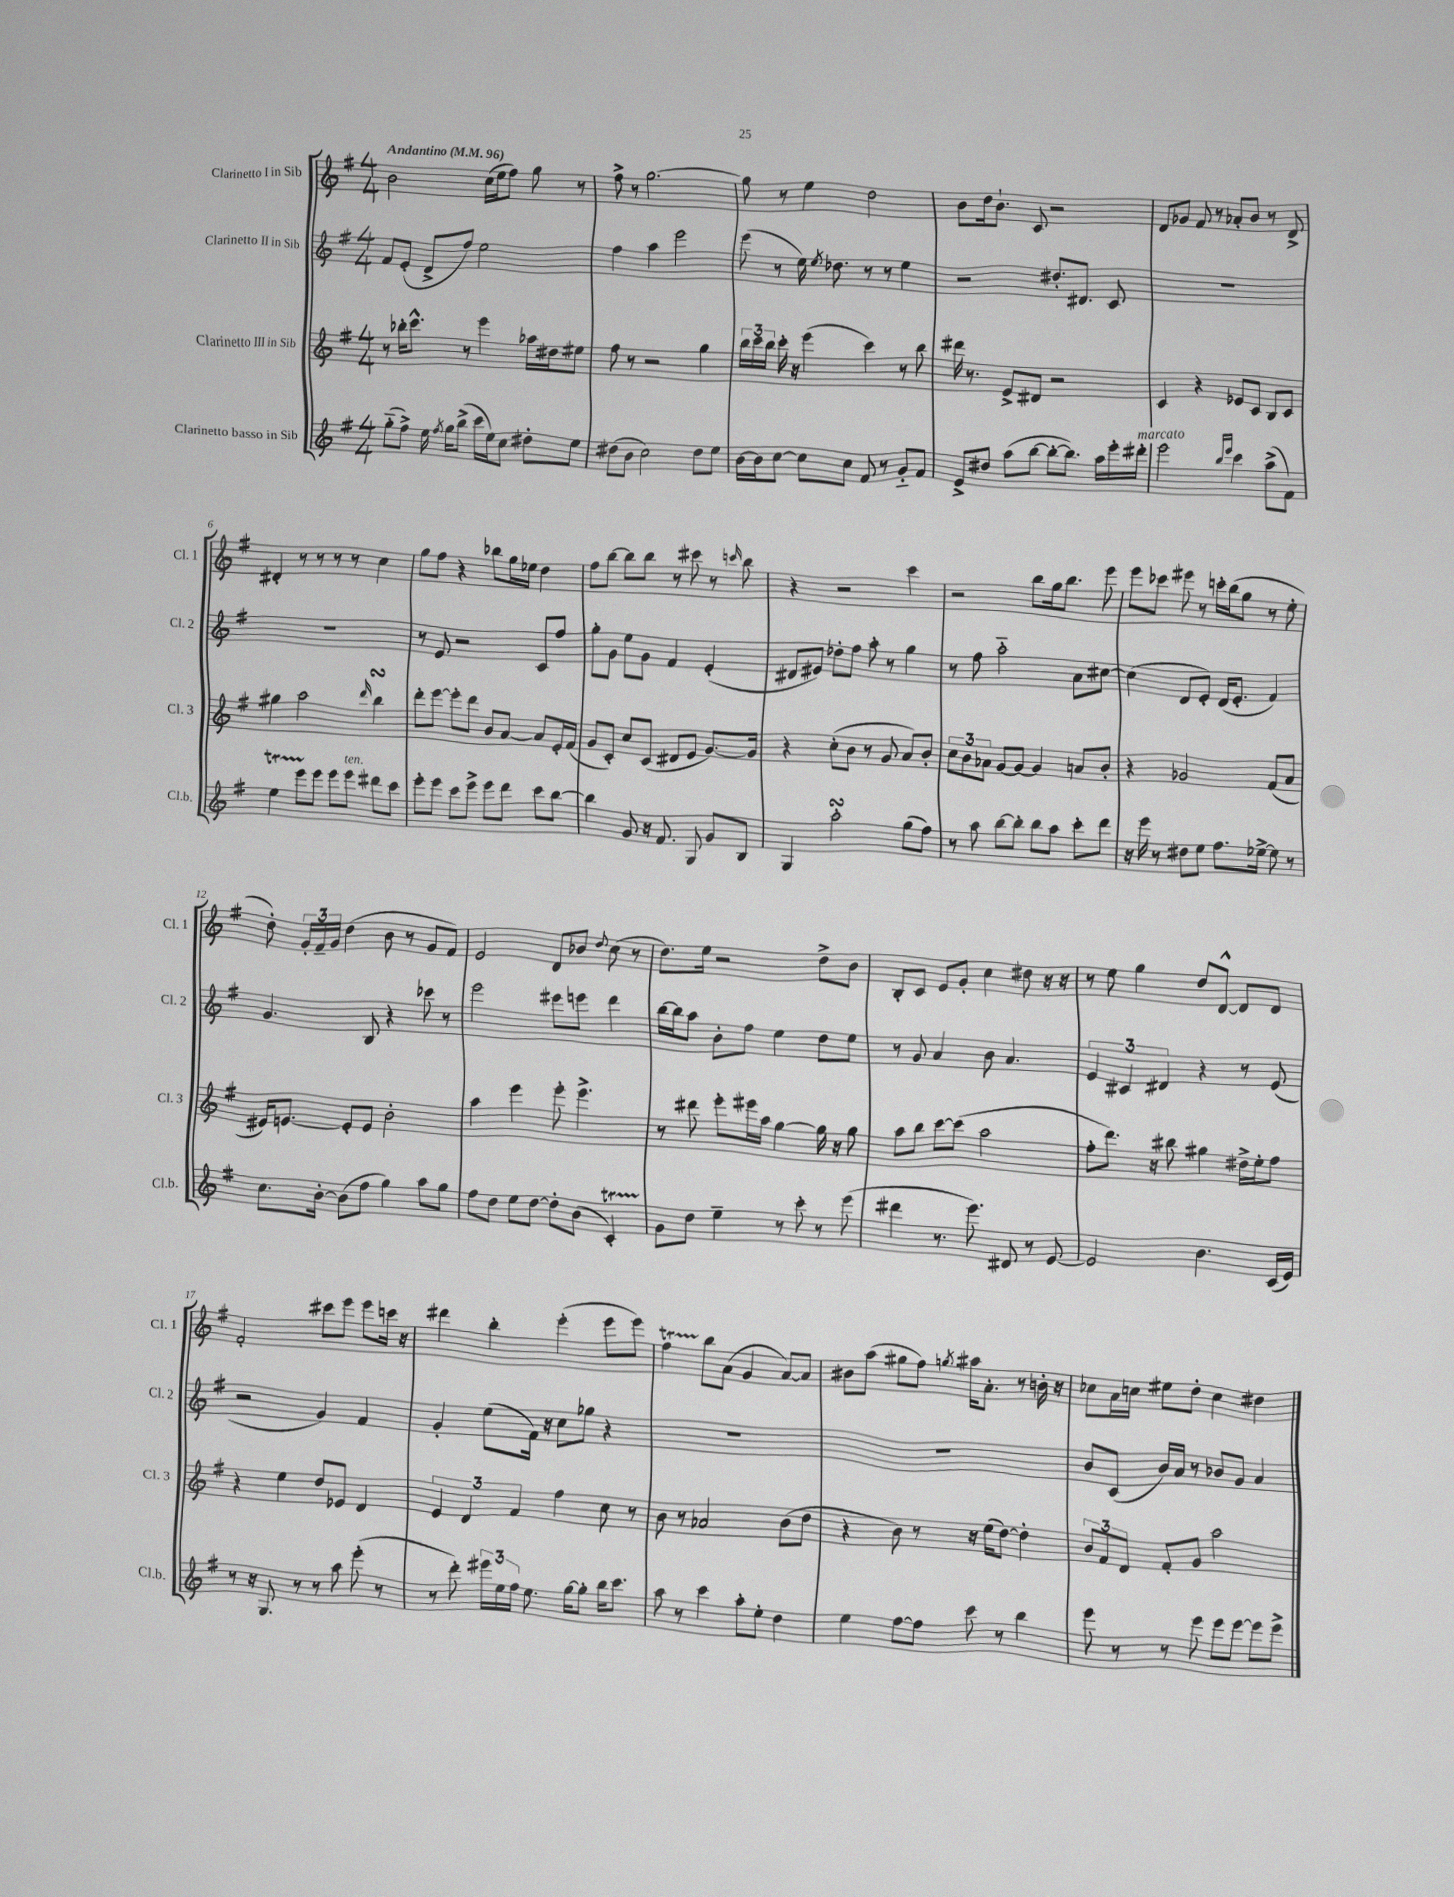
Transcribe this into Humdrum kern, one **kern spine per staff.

**kern	**kern	**kern	**kern
*staff4	*staff3	*staff2	*staff1
*clefG2	*clefG2	*clefG2	*clefG2
*k[f#]	*k[f#]	*k[f#]	*k[f#]
*M4/4	*M4/4	*M4/4	*M4/4
*MM96	*MM96	*MM96	*MM96
(8gg'~	8r	8f#	2b
8ff#^)	16bb-'	(8e'	.
.	8.ccc^^	.	.
16ee	.	8d^	.
8qff#	.	.	.
16gg	.	.	.
(8bb^	8r	8ff#)	.
16ccc	4eee	2ee	(16cc
16ee)	.	.	16ee
8cc	.	.	8ff#)
8dd#'	16aa-	.	8gg
.	16dd#	.	.
8ee	8ee#	.	8r
=	=	=	=
(8dd#	8ff#	4ff#	8ff#^
8b	8r	.	8r
2cc)	2r	4aa	[2.gg
.	.	2eee	.
8dd#	4gg	.	.
8ee	.	.	.
=	=	=	=
[16b	24bb	(8eee	8gg]
.	24ccc	.	.
16b]	.	.	.
.	24bb	.	.
[8cc	16ccc'	8r	8r
.	16r	.	.
8cc]	(4eee	16ee)	4ee
.	.	8qee	.
.	.	8.dd-	.
8cc	.	.	.
8f#	4ccc)	8r	2dd
8r	.	8r	.
8g'~	8r	4ee	.
8f#	8bb	.	.
=	=	=	=
8e^	16ddd#	2r	8b
.	8.r	.	.
8dd#	.	.	16dd
.	.	.	8.b`
(8aa	8e^	.	.
[8bb	8d#	.	8c
8bb'_	2r	8.dd#'	2r
8.bb])	.	.	.
.	.	8.d#	.
16aa	.	.	.
16eee'	.	8c	.
16ddd#'	.	.	.
=	=	=	=
2eee	4c	1r	8d
.	.	.	8g-
.	4r	.	8f#
.	.	.	8r
16qqbb	.	.	.
16qqeee	.	.	.
4ccc	8e-	.	8a-'
.	8c	.	8b
(8aa^	8B	.	8r
8f#)	8c	.	8d^
=	=	=	=
4ee	4gg#	1r	4d#'
8eee	2aa	.	8r
8eee	.	.	8r
8eee	.	.	8r
8eee	.	.	8r
.	16qqddd	.	.
8ddd#	4bb	.	4cc
8ccc	.	.	.
=	=	=	=
8eee'	8ddd'	8r	8gg
8eee	[8eee	8e	8ff#
8ccc	8eee']	2r	4r
8eee^	8ddd	.	.
8eee	8b	.	8bb-
8ddd	[8a	.	16gg
.	.	.	16ee-
8ccc	8a]	8c	4dd
[8bb	16e'	8ff#	.
.	(16f#	.	.
=	=	=	=
4bb]	8g	8gg'	8ff#
.	8c')	8g	[8bb
8g	8cc	8ee	8bb]
16r	(8c	8g	8bb
8.f#	.	.	.
.	8d#	4f#	8r
8G	8e	.	8ccc#
8g	[8.g)	(4e'	8r
.	.	.	16qqccc
8B	.	.	8bb
.	16g]	.	.
=	=	=	=
4G	4r	8d#	4r
.	.	8e#)	.
2aa'	(8cc'	8dd-'	2r
.	8b	8ff#	.
.	8r	8aa'	.
.	8g	8r	.
(8gg	8a)	4gg	4ccc
8ff#)	8b'	.	.
=	=	=	=
8r	12cc	8r	2r
.	12b	.	.
8aa	.	8ff#	.
.	12a-	.	.
[8bb	[8g	2aa'~	.
8bb']	8g_	.	.
8bb	4g]	.	8bb
8aa	.	.	16gg
.	.	.	8.bb
8ccc'	8a	8a	.
8ddd	8b'	[8cc#	8eee
=	=	=	=
16r	4r	(4cc#]	8eee
16eee	.	.	.
8r	.	.	8ccc-
8dd#	2g-	8d	8eee#
8ee	.	8e')	8r
8.ff#	.	(16d	16ccc'
.	.	8.e'	(16bb
.	.	.	8gg
[16ee-^	.	.	.
8ee-]	(8f#	4f#)	8r
8r	8a	.	8ee'
=	=	=	=
8.cc	16e#)	4.g	8dd')
.	[8.e	.	.
.	.	.	24g'
.	.	.	24f#~
[16b'	.	.	.
.	.	.	24g
(8b]	8e']	.	(4dd
8ff#	8e	8B	.
4gg)	2b'	4r	8b
.	.	.	8r
8aa	.	8ccc-	8g
8gg	.	8r	8f#)
=	=	=	=
8ff#	4aa	2eee	2e
8dd	.	.	.
8ee	4eee	.	.
[8dd	.	.	.
8dd']	8eee'	8eee#	8d
(8b	4.eee^	8eee	8b-
.	.	.	8qqdd
4c')	.	4ddd	(8cc
.	.	.	8r
=	=	=	=
8g	8r	[16bb	8.dd)
.	.	16bb]	.
8dd	8ddd#	8aa	.
.	.	.	16ee
4ee~	8eee'	8b'	2r
.	16eee#	8ff#	.
.	16aa	.	.
8r	[4gg	4ee	.
8ccc'	.	.	.
8r	16gg]	8dd	8dd^
.	16r	.	.
(8eee	8gg	8ee	8b
=	=	=	=
4ddd#	8aa	8r	8B'
.	8bb	8g	8c
8.r	[8ccc	4a	8e
.	(8ccc]	.	8g'
8.eee)	.	.	.
.	2aa	8b	4cc
8d#	.	4.a	.
8r	.	.	8dd#
[8e	.	.	16r
.	.	.	16r
=	=	=	=
2e]	8ff#'	6e	8r
.	8.ddd)	.	8ee
.	.	6c#	.
.	.	.	4gg
.	16r	.	.
.	.	6d#	.
.	8bb#	.	.
4.b	4gg#	4r	8dd
.	.	.	[8d^^
.	16dd#^	8r	8d]
.	16ee'	.	.
(16c	8ff#	(8e	8d
16e)	.	.	.
=	=	=	=
8r	4r	2r	2f#'
16r	.	.	.
8.G	.	.	.
.	4ee	.	.
8r	.	.	.
8r	8dd	4g)	8ccc#
8aa	8e-	.	8eee
(8eee'	4d	4f#	8eee
8r	.	.	16ccc
.	.	.	16r
=	=	=	=
8r	6e	4g'	4ddd#
8ddd')	.	.	.
.	6d	.	.
24eee#	.	(8ee	4bb'
24ee	.	.	.
24ff#	6f#	.	.
8.ee	.	16f#)	.
.	.	16r	.
.	4ff#	8cc	(4eee'
[16gg	.	.	.
8gg']	.	8gg-	.
16bb	8cc	4r	8eee
8.ccc	.	.	.
.	8r	.	8eee)
=	=	=	=
8aa	8b	1r	4ff#
8r	8r	.	.
4ccc	2a-	.	8bb
.	.	.	(8a
8aa'	.	.	4g
8ee'	.	.	.
4dd	(8b	.	[8a)
.	8dd	.	8a]
=	=	=	=
4ee	4r	1r	8b#
.	.	.	(8aa
[8ff#	8b)	.	8gg#
8ff#]	8r	.	8ff#)
.	.	.	8qgg
8ccc	16r	.	16aa#
.	(16ee	.	8.a'
8r	[8dd)	.	.
4bb	4dd']	.	8r
.	.	.	16b'
.	.	.	16r
=	=	=	=
8eee	12b	8b	8cc-
.	12f#	.	.
8r	.	(8c	16a
.	12d	.	.
.	.	.	16cc
8r	8f#'	16b)	8ee#
.	.	16a	.
8eee	8g	8r	8dd'
8eee	2aa	8b-	4cc
[8eee	.	8g	.
8eee]	.	4a	4dd#
8eee^	.	.	.
==	==	==	==
*-	*-	*-	*-
